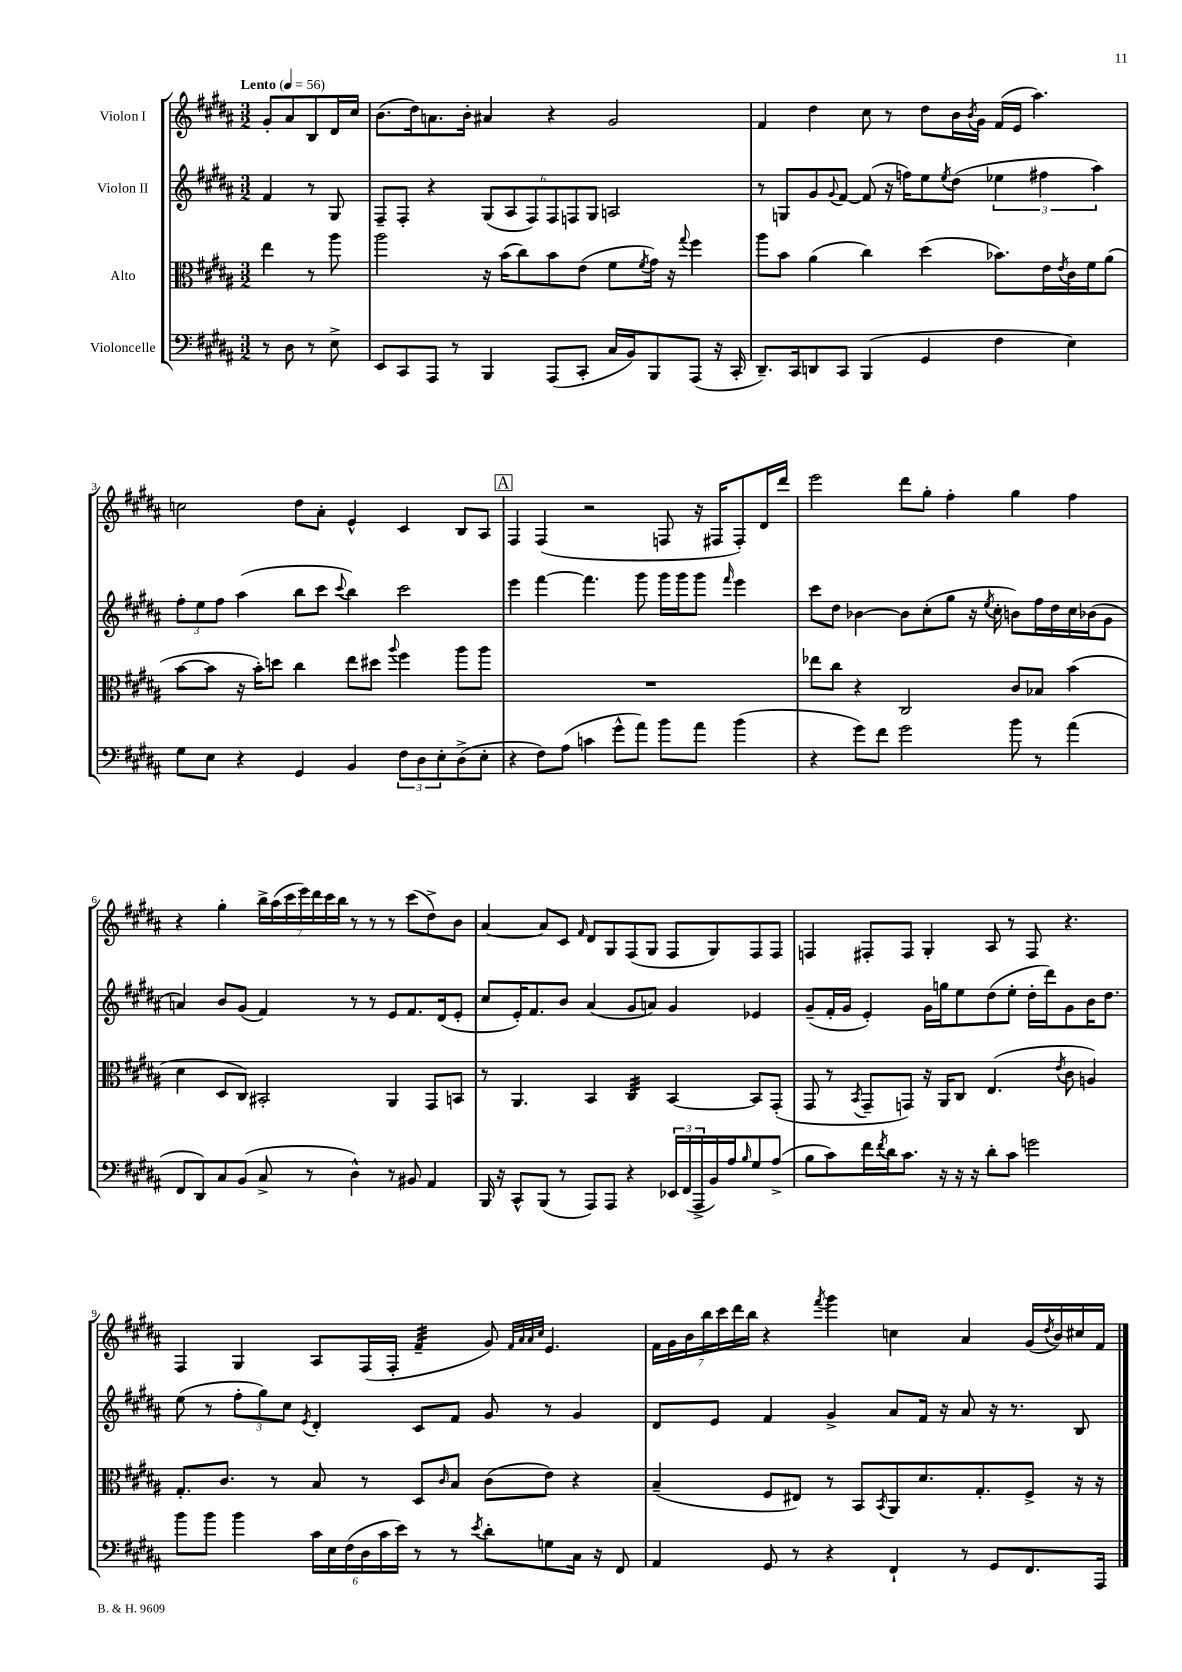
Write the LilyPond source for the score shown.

<<
\new StaffGroup <<
\new Staff = "s0" \with { instrumentName = "Violon I" } {
    \clef treble \key b \major \numericTimeSignature \time 3/2 \partial 2 \tempo "Lento" 4 = 56
    gis'8-. ais'8 b8 dis'16 cis''16 |
    b'8.( dis''16) a'8. b'16-. ais'4 r4 gis'2 |
    fis'4 dis''4 cis''8 r8 dis''8 b'16 \acciaccatura { b'8 } gis'16 fis'16( e'16 ais''4.) |
    c''2 dis''8 ais'8-. e'4-^ cis'4 b8 ais8 |
    \mark \markup { \box "A" } fis4 fis4( r2 f8 r16 fis16 fis8-.) dis'16 dis'''16 |
    e'''2 dis'''8 gis''8-. fis''4-. gis''4 fis''4 |
    r4 gis''4-. \tuplet 7/4 { b''16-> ais''16( cis'''16 e'''16) dis'''16 cis'''16 b''16 } r8 r8 r8 cis'''8( dis''8->) b'8 |
    ais'4~ ais'8 cis'8 \grace { fis'16 } dis'8 gis8 fis8( gis8 fis8 gis8) fis8 fis8 |
    f4 fis8-. fis8 gis4-. ais8 r8 fis8 r4. |
    fis4 gis4 ais8 fis16( fis16-. fis'4:32-- gis'8) \grace { fis'32 ais'32 ais'32 cis''32 } e'4. |
    \tuplet 7/4 { fis'16 gis'16 b'16 b''16 cis'''16 dis'''16 b''16 } r4 \acciaccatura { fis'''8 } gis'''4 c''4 ais'4 gis'16( \acciaccatura { dis''8 } b'16) cis''16 fis'16 \bar "|." |
}
\new Staff = "s1" \with { instrumentName = "Violon II" } {
    \clef treble \key b \major \numericTimeSignature \time 3/2 \partial 2
    fis'4 r8 gis8 |
    fis8-- fis8-. r4 \tuplet 6/4 { gis8( ais8 fis8) fis8 f8 gis8 } a2 |
    r8 g8 gis'8 \appoggiatura { gis'8 } fis'8~ fis'8( r16 f''16) e''8 \acciaccatura { e''8 } dis''8( \tuplet 3/2 { ees''4 fis''4 ais''4) } |
    \tuplet 3/2 { fis''8-. e''8 fis''8 } ais''4( b''8 cis'''8 \appoggiatura { cis'''8 } b''4) cis'''2 |
    \mark \markup { \box "A" } e'''4 fis'''4~ fis'''4. gis'''8 gis'''16 gis'''16 gis'''8 \grace { fis'''16 } e'''4 |
    cis'''8 dis''8 bes'4~ bes'8 cis''8-.( gis''8 r16 \acciaccatura { e''8 } cis''16-. b'8) fis''16 dis''16 cis''16 bes'16( gis'8 |
    a'4) b'8 gis'8( fis'4) r8 r8 e'8 fis'8. dis'16( e'8-. |
    cis''8 e'16-.) fis'8. b'8 ais'4( gis'8 a'8) gis'4 ees'4 |
    gis'8--( fis'16-. gis'16 e'4-.) gis'16 g''16 e''8 dis''8( e''8-. dis''16-. dis'''16) gis'8 b'16 dis''8. |
    e''8( r8 \tuplet 3/2 { fis''8-. gis''8) cis''8 } \acciaccatura { e'8 } dis'4-. cis'8 fis'8 gis'8 r8 gis'4 |
    dis'8 e'8 fis'4 gis'4-> ais'8 fis'16 r16 ais'8 r16 r8. b8 \bar "|." |
}
\new Staff = "s2" \with { instrumentName = "Alto" } {
    \clef alto \key b \major \numericTimeSignature \time 3/2 \partial 2
    e''4 r8 ais''8 |
    ais''2 r16 b'16( cis''8) b'8 e'8( fis'8 \acciaccatura { fis'8 } gis'16) r16 \appoggiatura { gis''8 } fis''4 |
    ais''8 b'8 ais'4( cis''4) dis''4( bes'8.) e'16 \acciaccatura { e'8 } cis'16 fis'16 ais'8( |
    b'8~ b'8 r16 b'16-.) d''8 cis''4 e''8 dis''8 \appoggiatura { ais''8 } fis''4 ais''8 ais''8 |
    \mark \markup { \box "A" } R1. |
    ees''8 cis''8 r4 cis2 cis'8 bes8 b'4( |
    dis'4 dis8 cis8) bis,2-. ais,4 gis,8 b,8 |
    r8 ais,4. b,4 cis4:32 b,4~ b,8 gis,8-.( |
    gis,8 r8 \acciaccatura { b,8 } gis,8-- g,8) r16 ais,16 cis8 e4.( \acciaccatura { e'8 } cis'8 a4) |
    gis8.-. cis'8. r8 b8 r8 dis8 \grace { cis'16 } b8 cis'8( e'8) r4 |
    b4--( fis8 eis8) r8 b,8 \acciaccatura { b,8 } ais,8 dis'8. gis8.-. fis8-> r16 r16 \bar "|." |
}
\new Staff = "s3" \with { instrumentName = "Violoncelle" } {
    \clef bass \key b \major \numericTimeSignature \time 3/2 \partial 2
    r8 dis8 r8 e8-> |
    e,8 cis,8 ais,,8 r8 b,,4 ais,,8( cis,8-. cis16 b,16) b,,8 ais,,8( r16 cis,16-. |
    dis,8.--) cis,16 d,8 cis,8 b,,4( gis,4 fis4 e4) |
    gis8 e8 r4 gis,4 b,4 \tuplet 3/2 { fis8 dis8 e8-. } dis8->( e8-. |
    \mark \markup { \box "A" } r4 fis8) ais8( c'4 gis'8-^ ais'8) b'8 ais'8 b'4( |
    r4 gis'8) fis'8 gis'2 b'8 r8 ais'4( |
    fis,8 dis,8) cis8 b,8( cis8-> r8 dis4-^) r8 bis,8 ais,4 |
    b,,16 r16 cis,8-^ b,,8( r8 ais,,8) ais,,8 r4 \tuplet 3/2 { ees,16 fis,16( ais,,16-> } b,16) ais16 \grace { b16 } gis8 ais8->( |
    b8 cis'8) fis'16 \acciaccatura { fis'8 } dis'16 cis'8. r16 r16 r16 dis'8-. cis'8 g'2 |
    b'8 b'8 b'4 \tuplet 6/4 { cis'16 e16 fis16( dis16 cis'16 e'16) } r8 r8 \acciaccatura { e'8 } dis'8-. g8 cis16 r16 fis,8 |
    ais,4 gis,8 r8 r4 fis,4-! r8 gis,8 fis,8. ais,,16 \bar "|." |
}
>>
>>
